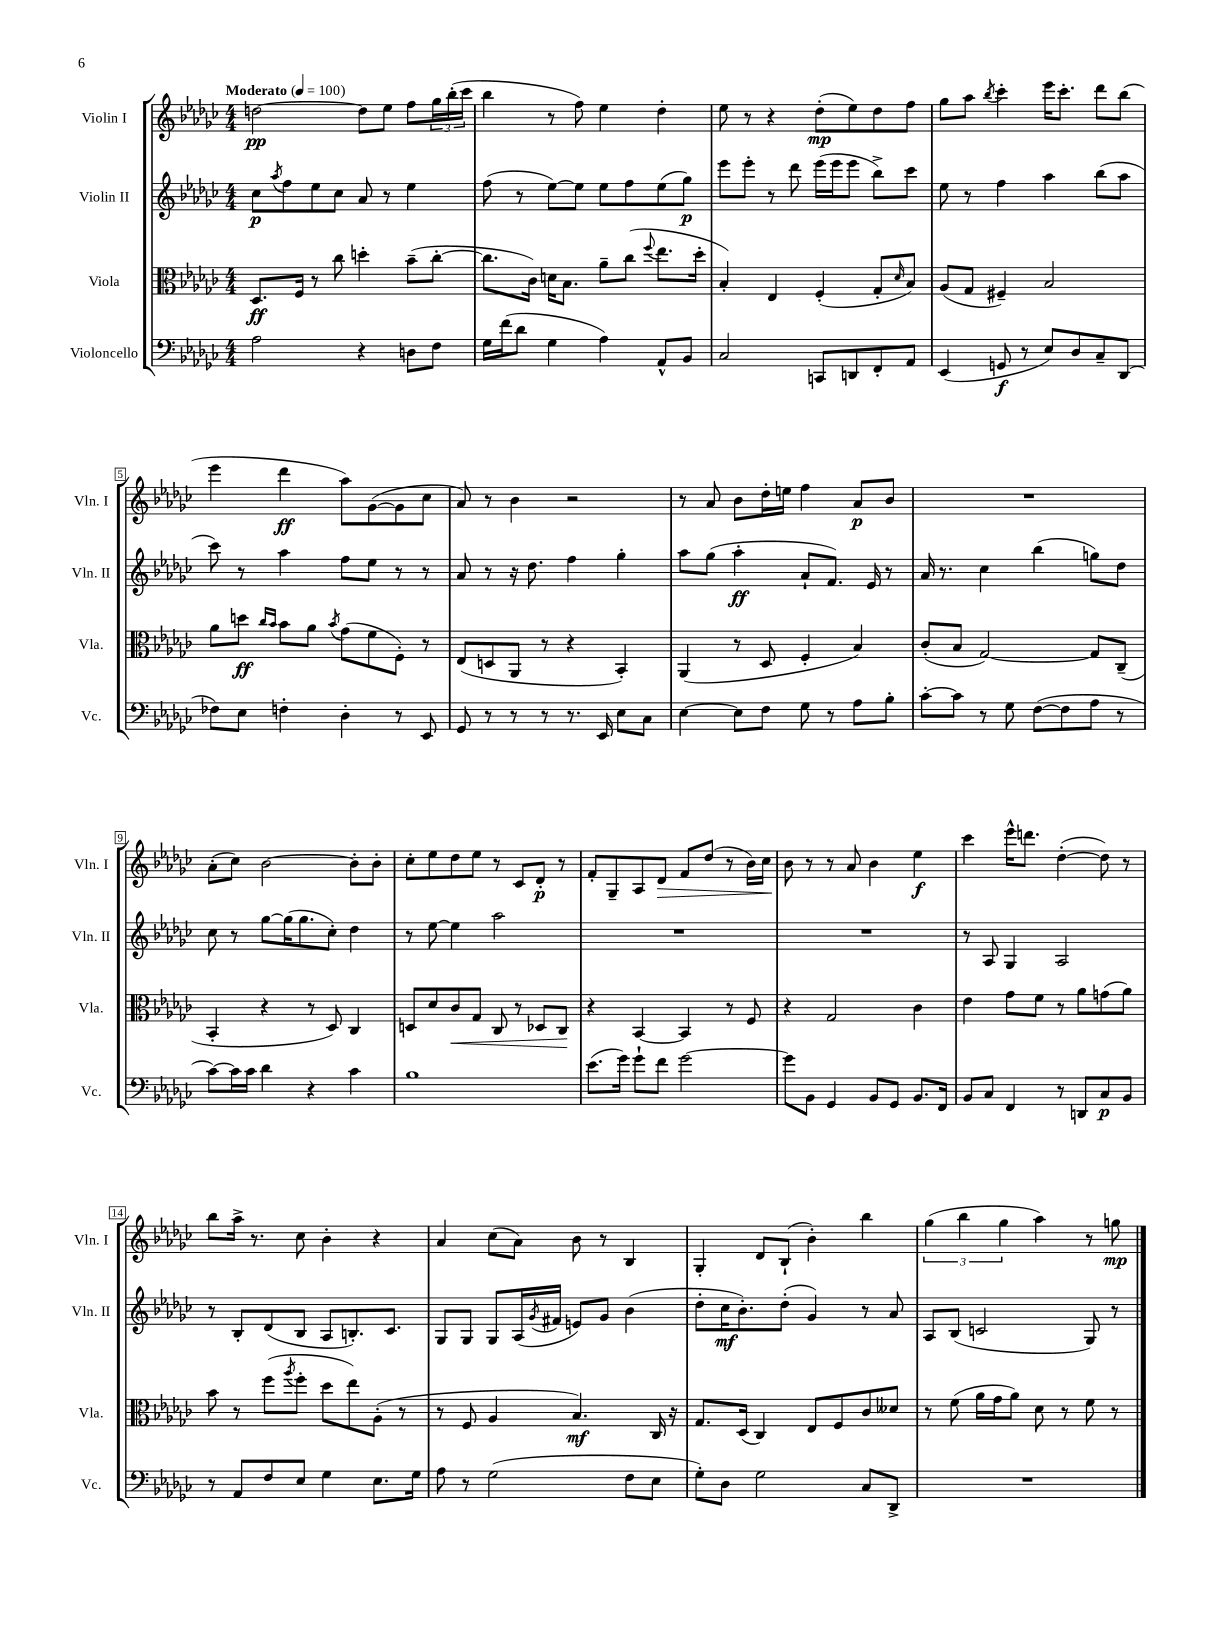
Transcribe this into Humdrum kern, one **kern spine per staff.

**kern	**dynam	**kern	**dynam	**kern	**dynam	**kern	**dynam
*part4	*part4	*part3	*part3	*part2	*part2	*part1	*part1
*staff4	*staff4	*staff3	*staff3	*staff2	*staff2	*staff1	*staff1
*I"Violoncello	*	*I"Viola	*	*I"Violin II	*	*I"Violin I	*
*I'Vc.	*	*I'Vla.	*	*I'Vln. II	*	*I'Vln. I	*
*clefF4	*	*clefC3	*	*clefG2	*	*clefG2	*
*k[b-e-a-d-g-c-]	*	*k[b-e-a-d-g-c-]	*	*k[b-e-a-d-g-c-]	*	*k[b-e-a-d-g-c-]	*
*M4/4	*	*M4/4	*	*M4/4	*	*M4/4	*
*MM100	*	*MM100	*	*MM100	*	*MM100	*
=1	=1	=1	=1	=1	=1	=1	=1
!	!	!	!	!	!	!LO:TX:a:B:t=Moderato	!
2A-\	.	8.D-/L	ff	8cc-\L	p	[2ddn\	pp
.	.	.	.	8qaa-/	.	.	.
.	.	.	.	8ff\	.	.	.
.	.	16F/Jk	.	.	.	.	.
.	.	8r	.	8ee-\	.	.	.
.	.	8cc-\	.	8cc-\J	.	.	.
4r	.	4ddn'\	.	8a-/	.	8dd\L]	.
.	.	.	.	8r	.	8ee-\J	.
8Dn\L	.	(8b-~\L	.	4ee-\	.	8ff\L	.
8F\J	.	[8cc-'\J	.	.	.	24gg-\L	.
.	.	.	.	.	.	(24bb-'\	.
.	.	.	.	.	.	24ccc-\JJ	.
=2	=2	=2	=2	=2	=2	=2	=2
16G-\LL	.	8.cc-\L]	.	(8ff\	.	4bb-\	.
(16f\J	.	.	.	.	.	.	.
8d-\J	.	.	.	8r	.	.	.
.	.	16c-\Jk)	.	.	.	.	.
4G-\	.	16dn\KL	.	[8ee-\L)	.	8r	.
.	.	8.B-\J	.	.	.	.	.
.	.	.	.	8ee-\J]	.	8ff\)	.
4A-\)	.	8a-~\L	.	8ee-\L	.	4ee-\	.
.	.	(8cc-\J	.	8ff\	.	.	.
.	.	8qqff/	.	.	.	.	.
8AA-^^/L	.	8.ee-\L	.	(8ee-\	.	4dd-'\	.
8BB-/J	.	.	.	8gg-\J)	p	.	.
.	.	16dd-'\Jk	.	.	.	.	.
=3	=3	=3	=3	=3	=3	=3	=3
2C-/	.	4B-'/)	.	8eee-\L	.	8ee-\	.
.	.	.	.	8eee-'\J	.	8r	.
.	.	4E-/	.	8r	.	4r	.
.	.	.	.	8ddd-\	.	.	.
8CCn/L	.	(4F'/	.	(16eee-\LL	.	(8dd-'\L	mp
.	.	.	.	16eee-\J	.	.	.
8DDn/	.	.	.	8eee-\J	.	8ee-\)	.
8FF'/	.	8G-'/L	.	8bb-^\L)	.	8dd-\	.
.	.	16qqd-/	.	.	.	.	.
8AA-/J	.	8B-/J)	.	8ccc-\J	.	8ff\J	.
=4	=4	=4	=4	=4	=4	=4	=4
(4EE-/	.	(8A-/L	.	8ee-\	.	8gg-\L	.
.	.	8G-/J	.	8r	.	8aa-\J	.
.	.	.	.	.	.	8qbb-/	.
8GGn/	f	4F#X~/)	.	4ff\	.	4ccc-'\	.
8r	.	.	.	.	.	.	.
8E-/L)	.	2B-/	.	4aa-\	.	16eee-\KL	.
.	.	.	.	.	.	8.ccc-'\J	.
8D-/	.	.	.	.	.	.	.
8C-~/	.	.	.	(8bb-\L	.	8ddd-\L	.
(8DD-/J	.	.	.	8aa-\J	.	(8bb-\J	.
!!LO:LB:g=z
=5	=5	=5	=5	=5	=5	=5	=5
8F-X\L)	.	8a-\L	.	8ccc-\)	.	4eee-\	.
8E-\J	.	8ddn\J	ff	8r	.	.	.
.	.	16qqcc-/LL	.	.	.	.	.
.	.	16qqb-/JJ	.	.	.	.	.
4Fn'\	.	8b-\L	.	4aa-\	.	4ddd-\	ff
.	.	8a-\J	.	.	.	.	.
.	.	8qb-/	.	.	.	.	.
4D-'\	.	(8g-\L	.	8ff\L	.	8aa-\L)	.
.	.	8f\	.	8ee-\J	.	([8g-\	.
8r	.	8F'\J)	.	8r	.	8g-\]	.
8EE-/	.	8r	.	8r	.	8cc-\J	.
=6	=6	=6	=6	=6	=6	=6	=6
8GG-/	.	(8E-/L	.	8a-/	.	8a-/)	.
8r	.	8Dn/	.	8r	.	8r	.
8r	.	8AA-/J	.	16r	.	4b-\	.
.	.	.	.	8.dd-\	.	.	.
8r	.	8r	.	.	.	.	.
8.r	.	4r	.	4ff\	.	2r	.
16EE-/	.	.	.	.	.	.	.
8E-\L	.	4BB-'/)	.	4gg-'\	.	.	.
8C-\J	.	.	.	.	.	.	.
=7	=7	=7	=7	=7	=7	=7	=7
[4E-\	.	(4AA-/	.	8aa-\L	.	8r	.
.	.	.	.	(8gg-\J	.	8a-/	.
8E-\L]	.	8r	.	4aa-'\	ff	8b-\L	.
8F\J	.	8D-/	.	.	.	16dd-'\L	.
.	.	.	.	.	.	16een\JJ	.
8G-\	.	4F'/	.	8a-`/L	.	4ff\	.
8r	.	.	.	8.f/J)	.	.	.
8A-\L	.	4B-/)	.	.	.	8a-/L	p
.	.	.	.	16e-/	.	.	.
8B-'\J	.	.	.	8r	.	8b-/J	.
=8	=8	=8	=8	=8	=8	=8	=8
[8c-'\L	.	(8c-'/L	.	16a-/	.	1r	.
.	.	.	.	8.r	.	.	.
8c-\J]	.	8B-/J	.	.	.	.	.
8r	.	[2G-/)	.	4cc-\	.	.	.
8G-\	.	.	.	.	.	.	.
([8F\L	.	.	.	(4bb-\	.	.	.
8F\]	.	.	.	.	.	.	.
8A-\J	.	8G-/L]	.	8ggn\L)	.	.	.
8r	.	(8C-~/J	.	8dd-\J	.	.	.
!!LO:LB:g=z
=9	=9	=9	=9	=9	=9	=9	=9
[8c-\L)	.	4BB-'/	.	8cc-\	.	(8a-'\L	.
16c-\L]	.	.	.	8r	.	8cc-\J)	.
16c-\JJ	.	.	.	.	.	.	.
4d-\	.	4r	.	[8gg-\L	.	[2b-\	.
.	.	.	.	(16gg-\K]	.	.	.
.	.	.	.	8.gg-\	.	.	.
4r	.	8r	.	.	.	.	.
.	.	8D-/)	.	8cc-'\J)	.	.	.
4c-\	.	4C-/	.	4dd-\	.	8b-'\L]	.
.	.	.	.	.	.	8b-'\J	.
=10	=10	=10	=10	=10	=10	=10	=10
1B-	.	8Dn/L	.	8r	.	8cc-'\L	.
.	.	8d-/	.	[8ee-\	.	8ee-\	.
!	!	!	!LO:HP:b	!	!	!	!
.	.	8c-/	<	4ee-\]	.	8dd-\	.
.	.	8G-/J	.	.	.	8ee-\J	.
.	.	8C-/	.	2aa-\	.	8r	.
.	.	8r	.	.	.	8c-/L	.
.	.	8D-X/L	.	.	.	8d-'/J	p
.	.	8C-/J	.	.	.	8r	.
.	.	.	[	.	.	.	.
=11	=11	=11	=11	=11	=11	=11	=11
(8.e-\L	.	4r	.	1r	.	8f'/L	.
.	.	.	.	.	.	8G-~/	.
16g-\Jk)	.	.	.	.	.	.	.
8g-`\L	.	[4BB-/	.	.	.	8A-/	.
!	!	!	!	!	!	!	!LO:HP:b
8f\J	.	.	.	.	.	8d-/J	>
[2g-\	.	4BB-/]	.	.	.	8f/L	.
.	.	.	.	.	.	(8dd-/J	.
.	.	8r	.	.	.	8r	.
.	.	8F/	.	.	.	16b-\LL)	.
.	.	.	.	.	.	16cc-\JJ	.
=12	=12	=12	=12	=12	=12	=12	=12
8g-\L]	.	4r	.	1r	.	8b-\	.
8BB-\J	.	.	.	.	.	8r	]
4GG-/	.	2G-/	.	.	.	8r	.
.	.	.	.	.	.	8a-/	.
8BB-/L	.	.	.	.	.	4b-\	.
8GG-/J	.	.	.	.	.	.	.
8.BB-/L	.	4c-\	.	.	.	4ee-\	f
16FF/Jk	.	.	.	.	.	.	.
=13	=13	=13	=13	=13	=13	=13	=13
8BB-/L	.	4e-\	.	8r	.	4ccc-\	.
8C-/J	.	.	.	8A-/	.	.	.
4FF/	.	8g-\L	.	4G-/	.	16eee-^^\KL	.
.	.	.	.	.	.	8.dddn\J	.
.	.	8f\J	.	.	.	.	.
8r	.	8r	.	2A-/	.	([4dd-'\	.
8DDn/L	.	8a-\L	.	.	.	.	.
8C-/	p	(8gn\	.	.	.	8dd-\])	.
8BB-/J	.	8a-\J)	.	.	.	8r	.
!!LO:LB:g=z
=14	=14	=14	=14	=14	=14	=14	=14
8r	.	8b-\	.	8r	.	8bb-\L	.
8AA-/L	.	8r	.	8B-'/L	.	16aa-^\Jk	.
.	.	.	.	.	.	8.r	.
8F/	.	(8ff\L	.	(8d-/	.	.	.
.	.	8qaa-/	.	.	.	.	.
8E-/J	.	8ff'\J	.	8B-/J	.	8cc-\	.
4G-\	.	8dd-\L	.	8A-/L	.	4b-'\	.
.	.	8ee-\)	.	8.Bn'/)	.	.	.
8.E-\L	.	(8A-'\J	.	.	.	4r	.
.	.	.	.	8.c-/J	.	.	.
.	.	8r	.	.	.	.	.
16G-\Jk	.	.	.	.	.	.	.
=15	=15	=15	=15	=15	=15	=15	=15
8A-\	.	8r	.	8G-/L	.	4a-/	.
8r	.	8F/	.	8G-/J	.	.	.
(2G-\	.	4A-/	.	8G-/L	.	(8cc-\L	.
.	.	.	.	(16A-/L	.	8a-\J)	.
.	.	.	.	8qg-/	.	.	.
.	.	.	.	16f#X/JJ	.	.	.
.	.	4.B-/)	mf	8en/L)	.	8b-\	.
.	.	.	.	8g-/J	.	8r	.
8F\L	.	.	.	(4b-\	.	4B-/	.
8E-\J	.	16C-/	.	.	.	.	.
.	.	16r	.	.	.	.	.
=16	=16	=16	=16	=16	=16	=16	=16
8G-'\L)	.	8.G-/L	.	8dd-'\L	.	4G-'/	.
8D-\J	.	.	.	16cc-\K	mf	.	.
.	.	(16D-/Jk	.	8.b-'\)	.	.	.
2G-\	.	4C-/)	.	.	.	8d-/L	.
.	.	.	.	(8dd-'\J	.	(8B-`/J	.
.	.	8E-/L	.	4g-/)	.	4b-'\)	.
.	.	8F/	.	.	.	.	.
8C-/L	.	8c-/	.	8r	.	4bb-\	.
8DD-^/J	.	8d--X/J	.	8a-/	.	.	.
=17	=17	=17	=17	=17	=17	=17	=17
1r	.	8r	.	8A-/L	.	(6gg-\	.
.	.	(8f\	.	(8B-/J	.	.	.
.	.	.	.	.	.	6bb-\	.
.	.	16a-\LL	.	2cn/	.	.	.
.	.	16g-\J	.	.	.	.	.
.	.	.	.	.	.	6gg-\	.
.	.	8a-\J)	.	.	.	.	.
.	.	8d-\	.	.	.	4aa-\)	.
.	.	8r	.	.	.	.	.
.	.	8f\	.	8G-/)	.	8r	.
.	.	8r	.	8r	.	8ggn\	mp
==	==	==	==	==	==	==	==
*-	*-	*-	*-	*-	*-	*-	*-
